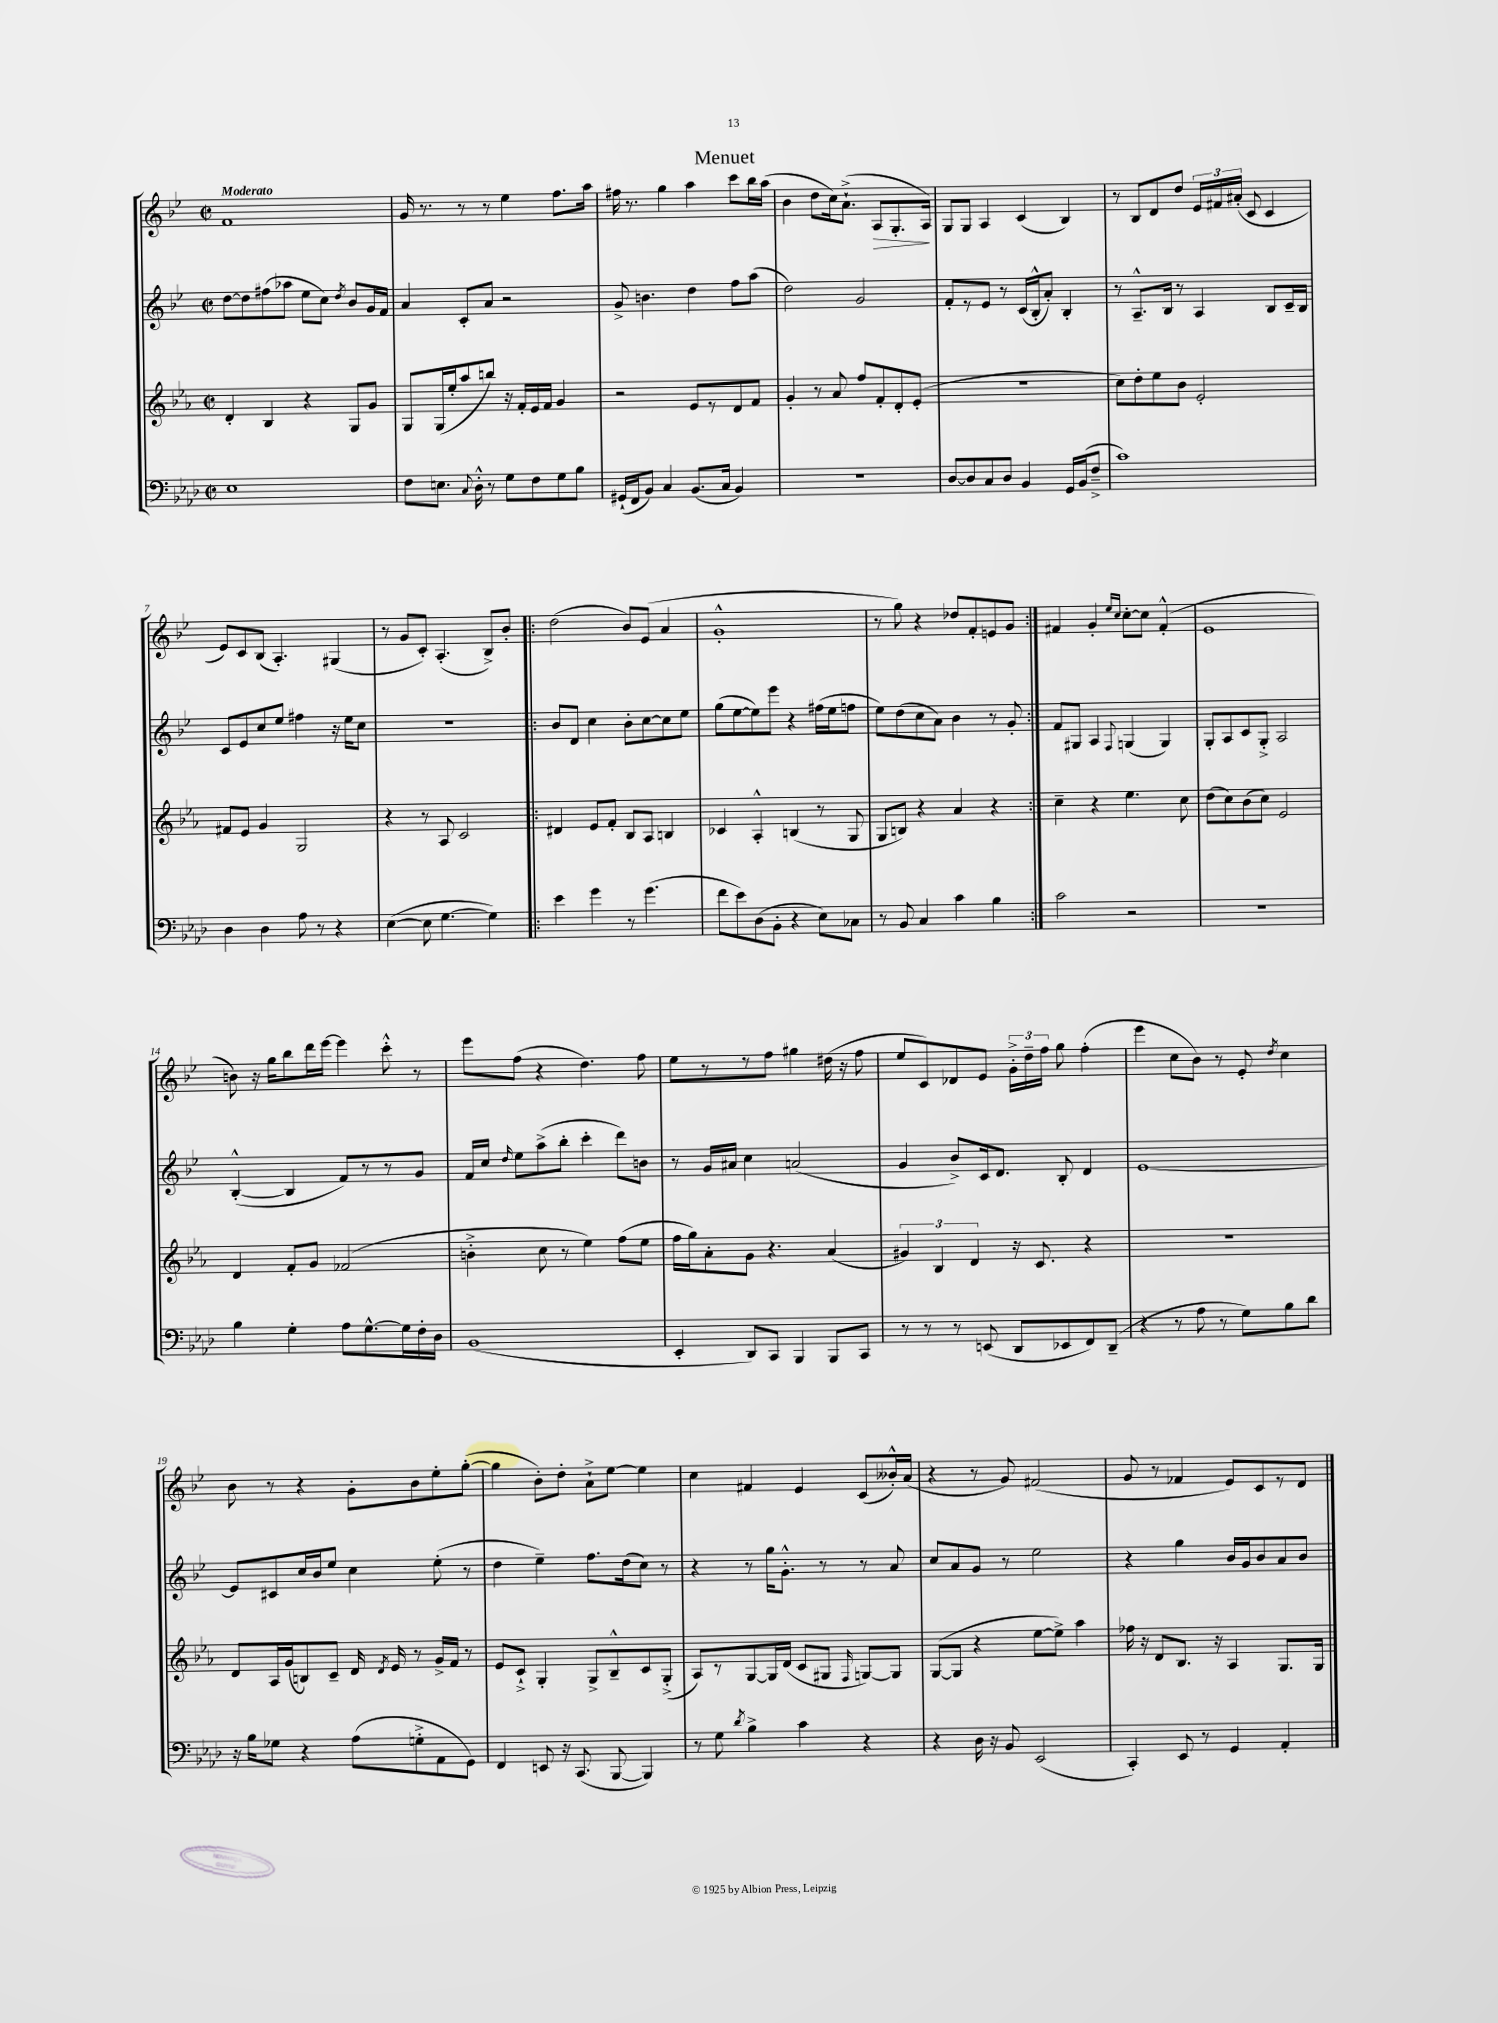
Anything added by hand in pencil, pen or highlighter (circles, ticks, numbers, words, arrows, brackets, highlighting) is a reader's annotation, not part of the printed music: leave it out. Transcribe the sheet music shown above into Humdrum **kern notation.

**kern	**kern	**kern	**kern	**dynam
*part4	*part3	*part2	*part1	*part1
*staff4	*staff3	*staff2	*staff1	*staff1
*clefF4	*clefG2	*clefG2	*clefG2	*
*k[b-e-a-d-]	*k[b-e-a-]	*k[b-e-]	*k[b-e-]	*
*M2/2	*M2/2	*M2/2	*M2/2	*
*met(c|)	*met(c|)	*met(c|)	*met(c|)	*
=1	=1	=1	=1	=1
!	!	!	!LO:TX:a:B:t=Moderato	!
1E-	4d'/	[8dd\L	1f	.
.	.	8dd\]	.	.
.	4B-/	(8ff#X\	.	.
.	.	8aa-X\J	.	.
.	4r	8ee-\L	.	.
.	.	8cc\J)	.	.
.	.	8qdd/	.	.
.	8G/L	8b-/L	.	.
.	8g/J	16g/L	.	.
.	.	16f/JJ	.	.
=2	=2	=2	=2	=2
8F\L	8G/L	4a/	16g/	.
.	.	.	8.r	.
8.En\J	(16G/L	.	.	.
.	16ee-'/J	.	.	.
.	8aa-/	8c'/L	8r	.
8qqC/	.	.	.	.
16D-'^^\	.	.	.	.
8r	8bbn/J)	8a/J	8r	.
8G\L	16r	2r	4ee-\	.
.	16f'/LL	.	.	.
8F\	16e-/	.	.	.
.	16f/JJ	.	.	.
8G\	4g/	.	8.ff\L	.
8B-\J	.	.	.	.
.	.	.	16aa\Jk	.
=3	=3	=3	=3	=3
(16GG#X`/LL	2r	8g^/	16ff#X\	.
16FF/J	.	.	8.r	.
8BB-/J)	.	4.bn\	.	.
4C/	.	.	4gg\	.
(8.BB-/L	8e-/L	4dd\	4aa\	.
.	8r	.	.	.
16C/Jk	.	.	.	.
4BB-/)	8d/	8ff\L	8ccc\L	.
.	8f/J	(8aa\J	16bb-\L	.
.	.	.	(16aa\JJ	.
=4	=4	=4	=4	=4
1r	4g'/	2dd\)	4b-\	.
.	8r	.	8dd\L	.
.	8a-/	.	16cc\k)	.
.	.	.	(8.a`^\J	.
.	8ff/L	2g/	.	.
!	!	!	!	!LO:HP:b
.	8f'/	.	8A/L	>
.	8d'/	.	8.G'/	.
.	(8e-'/J	.	.	.
.	.	.	16A/Jk)	.
.	.	.	.	]
=5	=5	=5	=5	=5
[8D-/L	1r	8f'/L	8G/L	.
8D-/]	.	8r	8G/J	.
8C/	.	8e-/J	4A/	.
8D-/J	.	8r	.	.
4BB-/	.	(16c/LL	(4c/	.
.	.	16B-'^^/J	.	.
.	.	8a'/J)	.	.
16GG/LL	.	4B-'/	4B-/)	.
(16BB-/J	.	.	.	.
8F~^/J	.	.	.	.
=6	=6	=6	=6	=6
1c)	8cc\L)	8r	8r	.
.	8dd'\	8.A~^^/L	8B-/L	.
.	8ee-\	.	8d/	.
.	.	16B-/Jk	.	.
.	8b-\J	8r	8dd/J	.
.	2e-'/	4A/	24e-/LL	.
.	.	.	24f#X/	.
.	.	.	(24a#X'/JJ	.
.	.	.	8c/	.
.	.	8B-/L	4c/	.
.	.	16c~/L	.	.
.	.	16B-/JJ	.	.
!!LO:LB:g=z
=7	=7	=7	=7	=7
4D-\	8f#X/L	8c/L	8e-/L)	.
.	8e-/J	8e-/	8c/	.
4D-\	4g/	8cc/	(8B-/J	.
.	.	8ee-/J	4.A'/)	.
8A-\	2G/	4ff#X\	.	.
8r	.	.	.	.
4r	.	16r	(4G#X/	.
.	.	16ee-\KL	.	.
.	.	8cc\J	.	.
=8	=8	=8	=8	=8
([4E-\	4r	1r	8r	.
.	.	.	8g/L	.
8E-\]	8r	.	8c'/J)	.
[4.G\	8A-/	.	(4.A'/	.
.	2c/	.	.	.
4G\])	.	.	8B-^/L)	.
.	.	.	8b-'/J	.
=9!|:	=9!|:	=9!|:	=9!|:	=9!|:
4e-\	4d#X/	8b-/L	(2dd\	.
.	.	8d/J	.	.
4g\	8e-/L	4cc\	.	.
.	8f'/J	.	.	.
8r	8B-/L	8b-'\L	8b-/L)	.
(4.g\	8A-/J	[8cc\	(8e-/J	.
.	4Bn/	8cc\]	4a/	.
.	.	8ee-\J	.	.
=10	=10	=10	=10	=10
8f\L	4c-X/	(8gg\L	1g'^^	.
8e-\)	.	[8ee-\	.	.
(8D-\	4A-'^^/	8ee-\])	.	.
8BB-'\J	.	8eee-\J	.	.
4r	(4Bn/	4r	.	.
8E-\L)	8r	(16ff#X\LL	.	.
.	.	16ee-\J	.	.
8C-X\J	8G/	8ffn\J	.	.
=11	=11	=11	=11	=11
8r	8G/L	8ee-\L)	8r	.
8BB-/	8Bn/J)	(8dd\	8gg\)	.
4C/	4r	8cc\	4r	.
.	.	8a\J)	.	.
4c\	4a-/	4b-\	8dd-X/L	.
.	.	.	8f'/	.
4B-\	4r	8r	8en/	.
.	.	8g'/	8g/J	.
=12:|!	=12:|!	=12:|!	=12:|!	=12:|!
2c\	4cc~\	8f/L	4f#X/	.
.	.	8G#X/J	.	.
.	4r	4A/	4g'/	.
.	.	.	16qqee-/LL	.
.	.	8qqF/	16qqcc/JJ	.
2r	4.ee-\	(4Gn/	[8cc'\L	.
.	.	.	8cc\J]	.
.	.	4G/)	(4f#'^^/	.
.	8cc\	.	.	.
=13	=13	=13	=13	=13
1r	(8dd\L	8G'/L	1e-	.
.	8cc\)	8A/	.	.
.	(8b-\	8c/	.	.
.	8cc\J)	8G'^/J	.	.
.	2e-/	2A/	.	.
!!LO:LB:g=z
=14	=14	=14	=14	=14
4B-\	4d/	([4B-'^^/	8bn\)	.
.	.	.	16r	.
.	.	.	16gg\KL	.
4G'\	8f'/L	4B-/]	8bb-\	.
.	8g/J	.	16ddd\L	.
.	.	.	[16eee-\JJ	.
8A-\L	(2f-X/	8f/L)	4eee-\]	.
[8.G^^\	.	8r	.	.
.	.	8r	8ccc'^^\	.
16G\L]	.	.	.	.
16F'\	.	8g/J	8r	.
16D-\JJ	.	.	.	.
=15	=15	=15	=15	=15
(1BB-	4bn'^\	16f/LL	8eee-\L	.
.	.	16cc/JJ	.	.
.	.	16qqdd/	.	.
.	.	8ee-\L	(8ff\J	.
.	8cc\	(8aa^\	4r	.
.	8r	8bb-'\J	.	.
.	4ee-\)	4ccc'\	4.dd\)	.
.	(8ff\L	8ddd\L)	.	.
.	8ee-\J	8bn\J	8ff\	.
=16	=16	=16	=16	=16
4EE-'/	16ff\LL	8r	8ee-\L	.
.	16gg\J)	.	.	.
.	8a-'\	16g/LL	8r	.
.	.	16a#X/JJ	.	.
8DD-/L)	8g\J	4cc\	8r	.
8CC/J	4.r	.	8ff\J	.
4BBB-/	.	(2an/	4gg#X\	.
8BBB-/L	(4a-/	.	(16dd#X\	.
.	.	.	16r	.
8CC/J	.	.	8ff\	.
=17	=17	=17	=17	=17
8r	6g#X/)	4g/	8ee-/L	.
8r	.	.	8c/)	.
.	6B-/	.	.	.
8r	.	8b-^/L)	8d-X/	.
.	6d/	.	.	.
(8EEn/	.	16c/k	8e-/J	.
.	.	8.d/J	.	.
8DD-/L	16r	.	24g'^\LL	.
.	.	.	24dd~\	.
.	8.c/	.	.	.
.	.	.	24ff\JJ	.
8EE-X/	.	8B-'/	8gg\	.
8FF/)	4r	4d/	(4ff'\	.
(8DD-~/J	.	.	.	.
=18	=18	=18	=18	=18
4r	1r	[1e-	4eee-\	.
8r	.	.	8cc\L	.
8A-\	.	.	8b-\J)	.
8r	.	.	8r	.
8G\L)	.	.	8e-'/	.
.	.	.	8qdd/	.
8B-\	.	.	4cc\	.
8d-\J	.	.	.	.
!!LO:LB:g=z
=19	=19	=19	=19	=19
16r	8d/L	8e-/L]	8b-\	.
16B-\KL	.	.	.	.
8G-X\J	16A-/L	8c#X/	8r	.
.	(16g/J	.	.	.
4r	8Bn/)	16cc/L	4r	.
.	.	16b-/J	.	.
.	8c~/J	8ee-/J	.	.
(8A-\L	16d/	4cc\	8g'\L	.
.	8qd/	.	.	.
.	16e-/	.	.	.
8Gn'^\	8r	.	8b-\	.
8AA-\	16g^/LL	(8ee-'\	8ee-'\	.
.	16f/JJ	.	.	.
8GG\J)	8r	8r	([8gg'\J	.
=20	=20	=20	=20	=20
4FF/	8e-/L	4dd\	4gg\]	.
.	8c`^/J	.	.	.
8EEn/	4G'/	4ee-~\)	8b-'\L)	.
16r	.	.	8dd'\J	.
(8.CC/	.	.	.	.
.	8G^/L	8.ff\L	8a`^\L	.
[8BBB-/	8B-~^^/	.	[8ee-\J	.
.	.	(16dd\k	.	.
4BBB-/])	8c/	8cc\J)	4ee-\]	.
.	(8G'^/J	8r	.	.
=21	=21	=21	=21	=21
8r	8A-/L)	4r	4cc\	.
8G\	8r	.	.	.
8qd-/	.	.	.	.
4B-^\	[8G/	8r	4f#X/	.
.	16G/L]	16gg\KL	.	.
.	(16d/JJ	8.g'^^\J	.	.
4c\	8c/L	.	4e-/	.
.	8G#X/J	8r	.	.
.	16qqF/	.	.	.
4r	[8Gn/L)	8r	(8c/L	.
.	8G/J]	8a/	16b--X'^^/L)	.
.	.	.	(16a/JJ	.
=22	=22	=22	=22	=22
4r	([8G/L	8cc/L	4r	.
.	8G/J]	8a/	.	.
16D-\	4r	8g/J	8r	.
16r	.	.	.	.
8BB-/	.	8r	8g/)	.
(2EE-/	[8ee-\L	2ee-\	(2f#X/	.
.	8ee-^\J])	.	.	.
.	4aa-\	.	.	.
=23	=23	=23	=23	=23
4CC'/)	16ff-X\	4r	8g/	.
.	16r	.	.	.
.	8d/L	.	8r	.
8EE-/	8.B-/J	4gg\	4f-X/	.
8r	.	.	.	.
.	16r	.	.	.
4GG/	4A-/	16b-/LL	8e-/L)	.
.	.	16g/J	.	.
.	.	8b-/	8c/	.
4AA-'/	8.G/L	8a/	8r	.
.	.	8b-/J	8d/J	.
.	16G/Jk	.	.	.
==	==	==	==	==
*-	*-	*-	*-	*-
